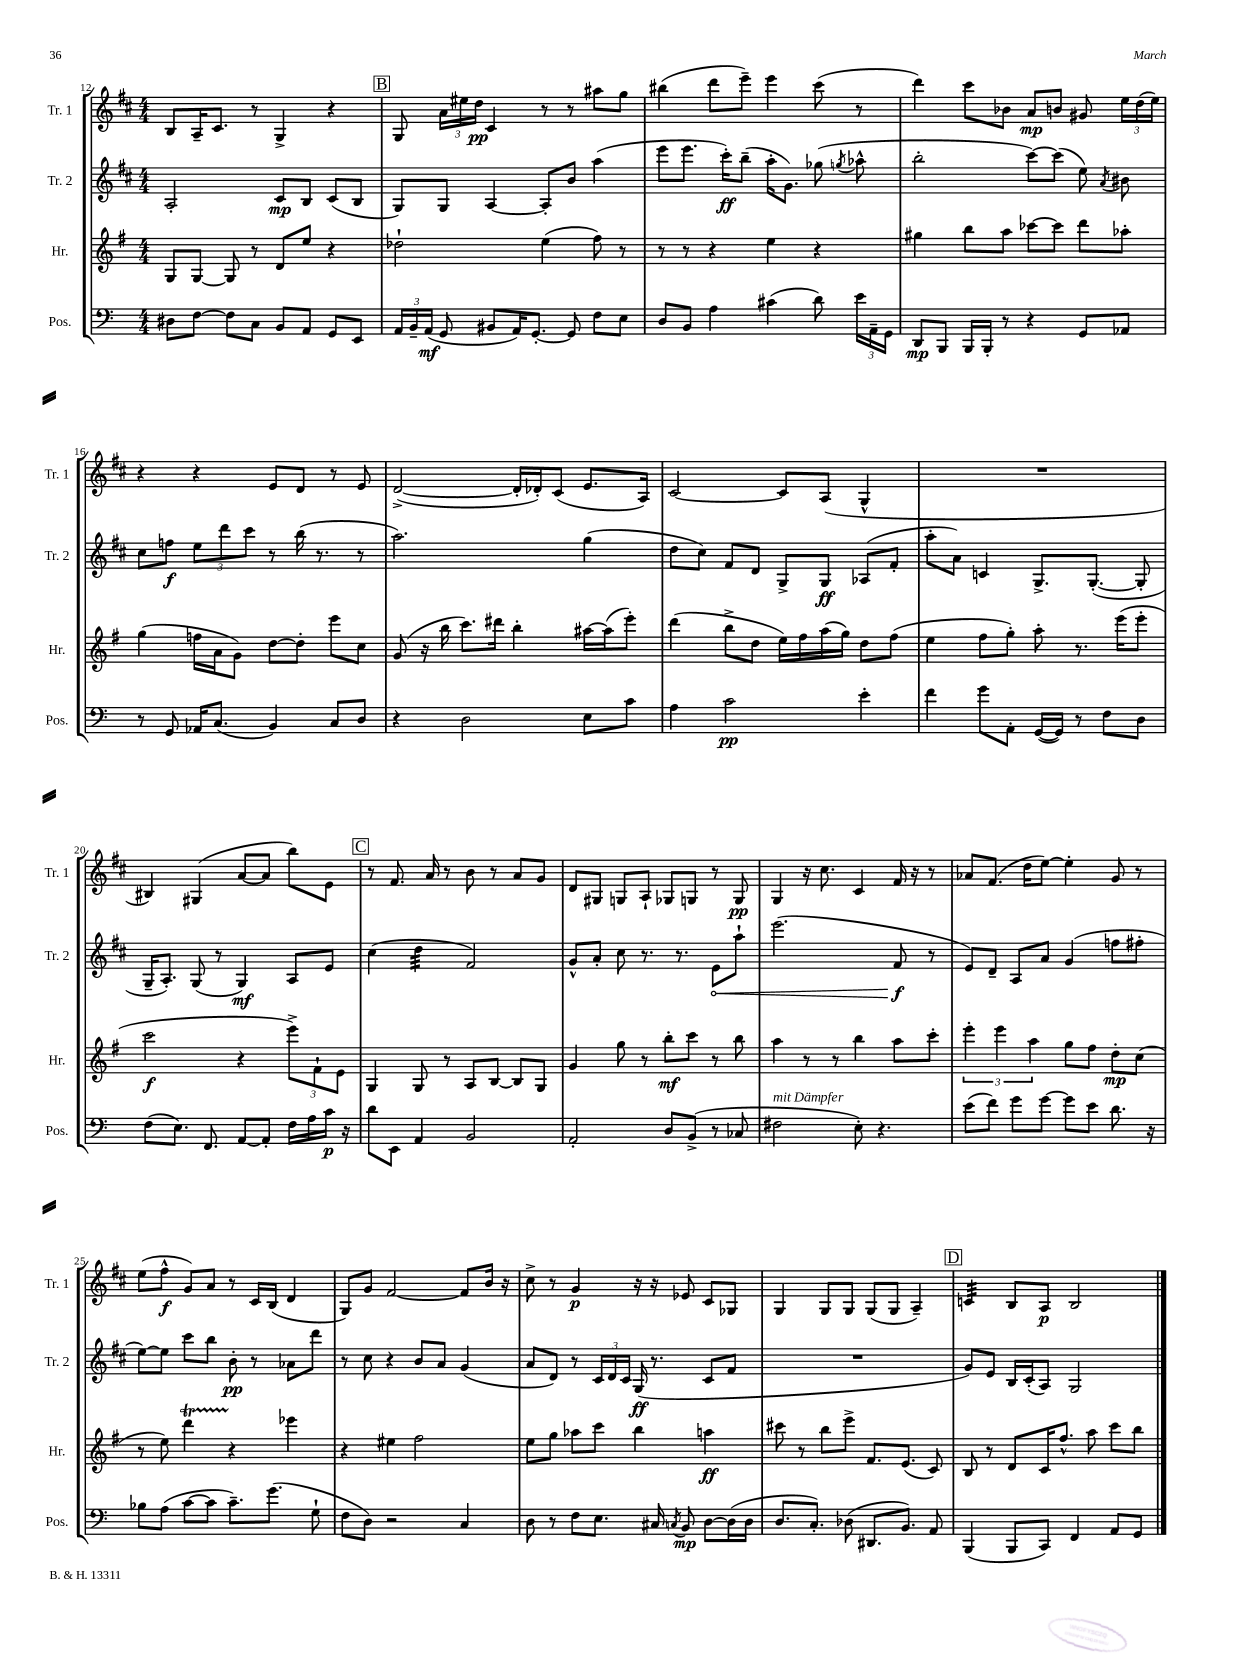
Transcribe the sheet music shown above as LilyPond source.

<<
\new StaffGroup <<
\new Staff = "s0" \with { instrumentName = "Tr. 1" shortInstrumentName = "Tr. 1" } {
    \clef treble \key d \major \numericTimeSignature \time 4/4
    \autoBeamOff b8[ a16-- cis'8.] r8 g4-> r4 |
    \mark \markup { \box "B" } g8 \tuplet 3/2 { a'16[ eis''16 d''16]\pp } cis'4 r8 r8 ais''8[ g''8] |
    bis''4( d'''8[ e'''8]--) e'''4 cis'''8( r8 |
    d'''4) cis'''8[ bes'8] a'8[\mp b'8] gis'8 \tuplet 3/2 { e''16[ d''16( e''16]) } |
    r4 r4 e'8[ d'8] r8 e'8 |
    d'2~->( d'16[-. des'16-.) cis'8]( e'8.[ a16]) |
    cis'2~ cis'8[ a8]( g4-^ |
    R1 |
    bis4) gis4( a'8[~ a'8] b''8[) e'8] |
    \mark \markup { \box "C" } r8 fis'8. a'16 r8 b'8 r8 a'8[ g'8] |
    d'8[ gis8] g8[ a8]-! ges8[ g8] r8 g8\pp |
    g4 r16 cis''8. cis'4 fis'16 r16 r8 |
    aes'8[ fis'8.]( d''16[ e''8]~) e''4-. g'8 r8 |
    e''8[( fis''8]-^\f g'8[) a'8] r8 cis'16[ b16]( d'4 |
    g8[) g'8] fis'2~ fis'8[ b'16] r16 |
    cis''8-> r8 g'4\p r16 r16 ees'8 cis'8[ ges8] |
    g4 g8[ g8] g8[( g8] a4--) |
    \mark \markup { \box "D" } c'4:32 b8[ a8]\p b2 \bar "|." |
}
\new Staff = "s1" \with { instrumentName = "Tr. 2" shortInstrumentName = "Tr. 2" } {
    \clef treble \key d \major \numericTimeSignature \time 4/4
    \autoBeamOff a2-. cis'8[\mp b8] cis'8[( b8] |
    \mark \markup { \box "B" } g8[) g8] a4~ a8[-. b'8] a''4( |
    e'''8[ e'''8.] cis'''16[-.\ff) b''8]--( a''16[-. g'8.]) ges''8( \acciaccatura { g''8 } aes''8-^ |
    b''2-. cis'''8[~) cis'''8]( e''8) \acciaccatura { a'8 } bis'8 |
    cis''8[ f''8]\f \tuplet 3/2 { e''8[ d'''8 cis'''8] } r8 b''16( r8. r8 |
    a''2.) g''4( |
    d''8[ cis''8]) fis'8[ d'8] g8[-> g8]\ff aes8[( fis'8]-. |
    a''8[-. a'8]) c'4 g8.[-> g8.]~-.( g8-. |
    g16[-- a8.]-.) g8( r8 g4\mf) a8[ e'8] |
    \mark \markup { \box "C" } cis''4( d''4:32 fis'2) |
    g'8[-^ a'8]-. cis''8 r8. r8. \once \override Hairpin.circled-tip = ##t e'8[\< a''8]-! |
    e'''2.( fis'8\f\! r8 |
    e'8[) d'8]-- a8[ a'8] g'4( f''8[ fis''8]-. |
    e''8[~) e''8] cis'''8[ b''8] b'8-.\pp r8 aes'8[ d'''8] |
    r8 cis''8 r4 b'8[ a'8] g'4( |
    a'8[ d'8]) r8 \tuplet 3/2 { cis'16[ d'16 cis'16] } g16\ff( r8. cis'8[ fis'8] |
    R1 |
    \mark \markup { \box "D" } g'8[) e'8] b16[ cis'16-.( a8]) g2 \bar "|." |
}
\new Staff = "s2" \with { instrumentName = "Hr." shortInstrumentName = "Hr." } {
    \clef treble \key g \major \numericTimeSignature \time 4/4
    \autoBeamOff g8[ g8]~ g8 r8 d'8[ e''8] r4 |
    \mark \markup { \box "B" } des''2-! e''4( fis''8) r8 |
    r8 r8 r4 e''4 r4 |
    gis''4 b''8[ a''8] ces'''8[~ ces'''8] d'''8[ aes''8]-. |
    g''4( f''16[ a'16 g'8]) d''8[~ d''8]-. e'''8[ c''8] |
    g'8( r16 b''16 c'''8.[) dis'''16] b''4-. ais''16[~ ais''16( e'''8]-.) |
    d'''4( b''8[-> d''8] e''16[) fis''16 a''16( g''16]) d''8[ fis''8]( |
    e''4 fis''8[ g''8]-.) a''8-. r8. e'''16[( e'''8]-. |
    c'''2\f r4 \tuplet 3/2 { e'''8[->) fis'8-! e'8] } |
    \mark \markup { \box "C" } g4 g8 r8 a8[ b8]~ b8[ g8] |
    g'4 g''8 r8 b''8[-.\mf c'''8] r8 b''8 |
    a''4 r8 r8 b''4 a''8[ c'''8]-. |
    \tuplet 3/2 { e'''4-. e'''4 a''4 } g''8[ fis''8] d''8[-.\mp c''8]( |
    r8 e''8) d'''4\startTrillSpan r4\stopTrillSpan ees'''4 |
    r4 eis''4 fis''2 |
    e''8[ g''8] aes''8[ c'''8] b''4 a''4\ff |
    cis'''8 r8 b''8[ e'''8]-> fis'8.[ e'8.]( c'8) |
    \mark \markup { \box "D" } b8 r8 d'8[ c'16 fis''8.]-^ a''8 c'''8[ b''8] \bar "|." |
}
\new Staff = "s3" \with { instrumentName = "Pos." shortInstrumentName = "Pos." } {
    \clef bass \key c \major \numericTimeSignature \time 4/4
    \autoBeamOff dis8[ f8]~ f8[ c8] b,8[ a,8] g,8[ e,8] |
    \mark \markup { \box "B" } \tuplet 3/2 { a,16[ b,16-- a,16]\mf( } g,8 bis,8[ a,16) g,8.]~-. g,8 f8[ e8] |
    d8[ b,8] a4 cis'4( d'8) \tuplet 3/2 { e'16[ a,16-- g,16] } |
    d,8[\mp b,,8] b,,16[ b,,16]-. r8 r4 g,8[ aes,8] |
    r8 g,8 aes,16[ c8.]( b,4) c8[ d8] |
    r4 d2 e8[ c'8] |
    a4 c'2\pp e'4-. |
    f'4 g'8[ a,8]-. g,16[~( g,16]) r8 f8[ d8] |
    f8[( e8.]) f,8. a,8[~ a,8]-. f16[ a16 c'16]\p r16 |
    \mark \markup { \box "C" } d'8[ e,8] a,4 b,2 |
    a,2-. d8[ b,8]->( r8 ces8 |
    fis2^\markup { \italic "mit Dämpfer" } e8-.) r4. |
    e'8[( f'8]) g'8[ g'8]~ g'8[ e'8] d'8. r16 |
    bes8[ a8]( c'8[~ c'8] c'8.[--) g'8.]( g8-! |
    f8[ d8]) r2 c4 |
    d8 r8 f8[ e8.] cis16 \acciaccatura { c8 } b,8\mp d8[~ d16( d16] |
    d8.[ c8.]-.) des8( dis,8.[ b,8.]) a,8 |
    \mark \markup { \box "D" } b,,4( b,,8[ c,8]) f,4 a,8[ g,8] \bar "|." |
}
>>
>>
\layout { \context { \Score currentBarNumber = #12 } }
